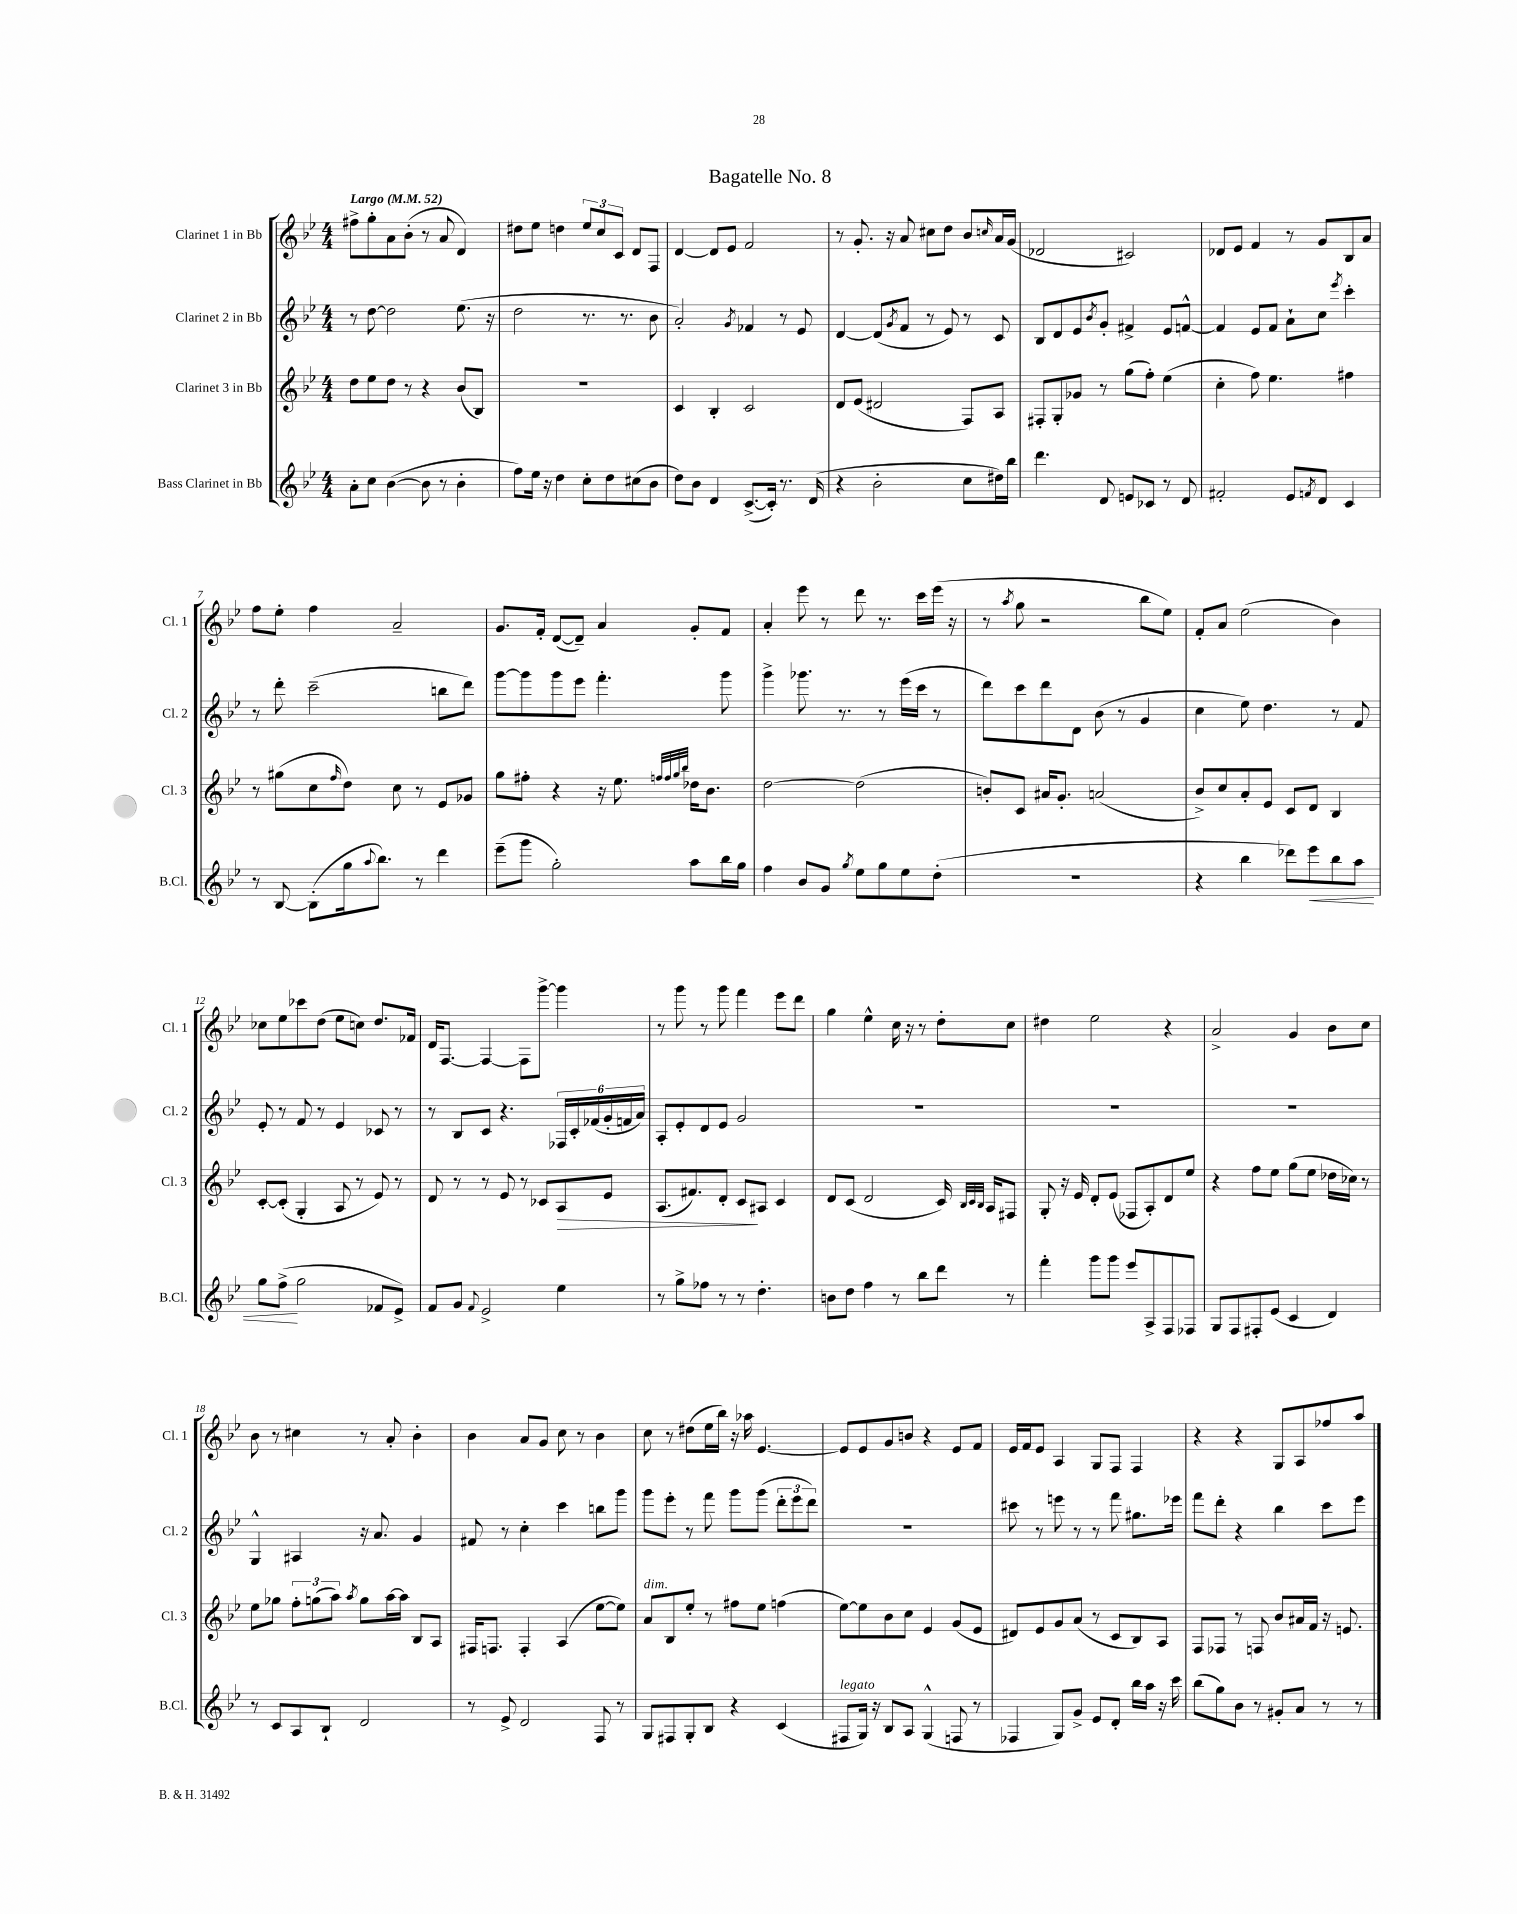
\header { title = "Bagatelle No. 8" }
<<
\new StaffGroup <<
\new Staff = "s0" \with { instrumentName = "Clarinet 1 in Bb" shortInstrumentName = "Cl. 1" } {
    \clef treble \key bes \major \numericTimeSignature \time 4/4 \tempo "Largo" 4 = 52
    fis''8-> g''8-. a'8 bes'8-.( r8 a'8 d'4) |
    dis''8 ees''8 d''4 \tuplet 3/2 { ees''8 c''8 c'8 } d'8 f8 |
    d'4~ d'8 ees'8 f'2 |
    r8 g'8.-. r16 a'8 cis''8 d''8 bes'8 \grace { c''16 } a'16 g'16( |
    des'2 cis'2) |
    des'8 ees'8 f'4 r8 g'8 bes8 a'8 |
    f''8 ees''8-. f''4 a'2-- |
    g'8. f'16-. d'8~( d'8--) a'4 g'8-. f'8 |
    a'4-. ees'''8 r8 d'''8 r8. c'''16 ees'''16( r16 |
    r8 \acciaccatura { a''8 } g''8 r2 bes''8 ees''8) |
    f'8-. a'8 ees''2( bes'4) |
    ces''8 ees''8 ces'''8 d''8( ees''8 c''8) d''8. fes'16 |
    d'16 f8.~ f4~ f8 g'''8~-> g'''4 |
    r8 g'''8 r8 g'''8 f'''4 ees'''8 d'''8 |
    g''4 ees''4-^ c''16 r16 r8 d''8-. c''8 |
    dis''4 ees''2 r4 |
    a'2-> g'4 bes'8 c''8 |
    bes'8 r8 cis''4 r8 a'8-. bes'4-. |
    bes'4 a'8 g'8 c''8 r8 bes'4 |
    c''8 r8 dis''8( ees''16 bes''16) r16 aes''16 ees'4.~ |
    ees'8 ees'8 g'8 b'8 r4 ees'8 f'8 |
    ees'16 f'16 ees'8 a4 g8 f8 f4 |
    r4 r4 g8 a8 fes''8 a''8 \bar "|." |
}
\new Staff = "s1" \with { instrumentName = "Clarinet 2 in Bb" shortInstrumentName = "Cl. 2" } {
    \clef treble \key bes \major \numericTimeSignature \time 4/4
    r8 d''8~ d''2 ees''8.( r16 |
    d''2 r8. r8. bes'8 |
    a'2-.) \acciaccatura { g'8 } fes'4 r8 ees'8 |
    d'4~ d'8( \acciaccatura { g'8 } f'8 r8 ees'8) r8 c'8 |
    bes8 d'8 ees'8 \acciaccatura { bes'8 } g'8-. fis'4-> ees'8 f'8~-^ |
    f'4 ees'8 f'8 a'8-! c''8 \acciaccatura { ees'''8 } c'''4-. |
    r8 d'''8-. c'''2--( b''8 d'''8) |
    g'''8~ g'''8 g'''8 ees'''8 f'''4.-. g'''8 |
    g'''4-> ges'''8. r8. r8 ees'''16( c'''16 r8 |
    d'''8) c'''8 d'''8 d'8 bes'8( r8 g'4 |
    c''4 ees''8) d''4. r8 f'8 |
    ees'8-. r8 f'8 r8 ees'4 ces'8 r8 |
    r8 bes8 c'8 r4. \tuplet 6/4 { fes16 c'16-. fes'16( g'16-. f'16 a'16) } |
    a8-. ees'8-. d'8 ees'8 g'2 |
    R1 |
    R1 |
    R1 |
    g4-^ ais4 r16 a'8. g'4 |
    fis'8 r8 c''4-. c'''4 b''8 g'''8 |
    g'''8 ees'''8-. r8 f'''8 g'''8 g'''8( \tuplet 3/2 { d'''8-. ees'''8 d'''8) } |
    R1 |
    cis'''8 r8 e'''8 r8 r8 f'''8 gis''8. ees'''16 |
    f'''8 d'''8-. r4 bes''4 c'''8 ees'''8 \bar "|." |
}
\new Staff = "s2" \with { instrumentName = "Clarinet 3 in Bb" shortInstrumentName = "Cl. 3" } {
    \clef treble \key bes \major \numericTimeSignature \time 4/4
    d''8 ees''8 d''8 r8 r4 bes'8( bes8) |
    R1 |
    c'4 bes4-. c'2 |
    d'8 ees'8( dis'2 f8) a8 |
    fis8-. g8-. ges'8 r8 g''8( f''8-.) ees''4( |
    c''4-. f''8) ees''4. fis''4 |
    r8 gis''8( c''8 \grace { f''16 } d''8) c''8 r8 ees'8 ges'8 |
    g''8 fis''8-. r4 r16 ees''8. \grace { f''32 f''32 g''32 bes''32 } des''16 bes'8. |
    d''2~ d''2( |
    b'8-.) c'8 ais'16 g'8.-. a'2( |
    bes'8->) c''8 a'8-. ees'8 c'8 d'8 bes4 |
    c'8~-. c'8-.( g4-. a8 r8 ees'8) r8 |
    d'8 r8 r8 ees'8 r8 ces'8 a8\> ees'8 |
    a8.( fis'8.) d'8-. c'8\! ais8 c'4 |
    d'8 c'8( d'2 c'16) \grace { bes32 c'32 bes32 } a16 fis8 |
    g8-. r16 ees'16 d'8-. ees'8( fes8 a8-.) d'8 ees''8 |
    r4 f''8 ees''8 g''8( ees''8 des''16 ces''16) r8 |
    ees''8 ges''8 \tuplet 3/2 { f''8-. g''8( a''8) } \acciaccatura { a''8 } g''8 a''16~ a''16 bes8 a8 |
    fis16 f8. f4-. a4( ees''8~ ees''8) |
    a'8^\markup { \italic "dim." } bes8 ees''8-. r8 fis''8 ees''8 f''4( |
    ees''8~) ees''8 bes'8 c''8 ees'4 g'8( ees'8 |
    dis'8) ees'8 g'8 a'8( r8 c'8 bes8) a8 |
    f8 fes8 r8 f8 bes'8 ais'16 f'16 r16 e'8. \bar "|." |
}
\new Staff = "s3" \with { instrumentName = "Bass Clarinet in Bb" shortInstrumentName = "B.Cl." } {
    \clef treble \key bes \major \numericTimeSignature \time 4/4
    a'8-. c''8 bes'4~( bes'8 r8 bes'4-. |
    f''8) ees''16 r16 d''4 c''8-. d''8 cis''8( bes'8 |
    d''8) bes'8 d'4 c'8.~->( c'16-.) r8. d'16( |
    r4 bes'2-. c''8 dis''16) bes''16 |
    d'''4. d'8 e'8 ces'8 r8 d'8 |
    fis'2-. ees'8 \acciaccatura { f'8 } d'8 c'4 |
    r8 bes8~ bes8-.( g''16 \appoggiatura { a''8 } bes''8.) r8 d'''4 |
    ees'''8--( g'''8 g''2-.) a''8 bes''16 g''16 |
    f''4 bes'8 g'8 \acciaccatura { g''8 } ees''8 g''8 ees''8 d''8-.( |
    R1 |
    r4 bes''4 des'''8) ees'''8\< bes''8 a''8 |
    g''8 f''8->\!( g''2 fes'8 ees'8->) |
    f'8 g'8 \appoggiatura { f'8 } ees'2-> ees''4 |
    r8 g''8-> fes''8 r8 r8 d''4.-. |
    b'8 d''8 f''4 r8 bes''8 d'''8 r8 |
    f'''4-. g'''8 g'''8 ees'''8 a8-> f8 fes8 |
    g8 f8 fis8-. ees'8( c'4 d'4) |
    r8 c'8 a8 bes8-! d'2 |
    r8 ees'8-> d'2 f8 r8 |
    g8 fis8 g8-. bes8 r4 c'4( |
    fis8^\markup { \italic "legato" } g16) r16 bes8 a8 g4-^( f8 r8 |
    fes4 g8) g'8-> ees'8 d'8-. bes''16 a''16 r16 c'''16 |
    bes''8( g''8) bes'8 r8 gis'8-. a'8 r8 r8 \bar "|." |
}
>>
>>
